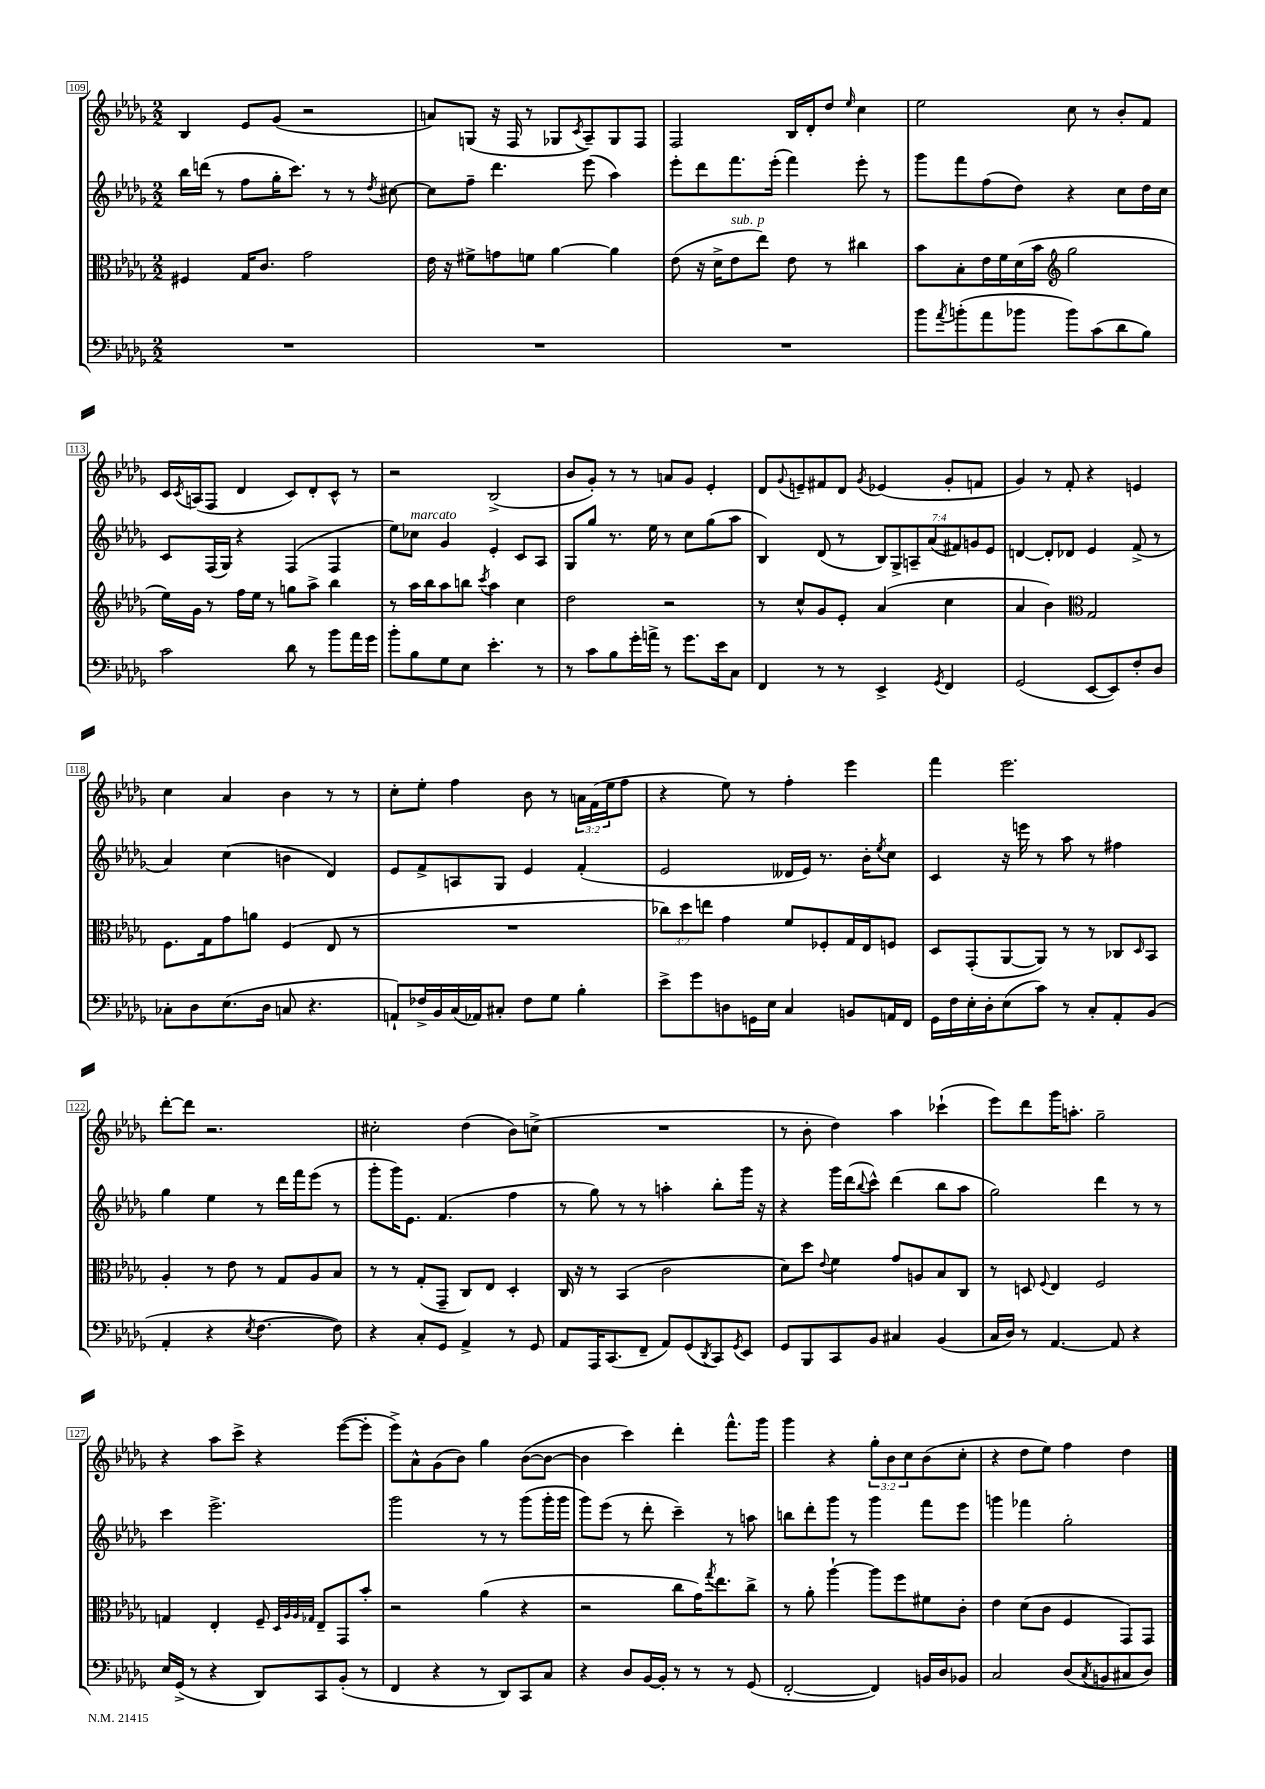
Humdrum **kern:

**kern	**kern	**kern	**kern
*part4	*part3	*part2	*part1
*staff4	*staff3	*staff2	*staff1
*clefF4	*clefC3	*clefG2	*clefG2
*k[b-e-a-d-g-]	*k[b-e-a-d-g-]	*k[b-e-a-d-g-]	*k[b-e-a-d-g-]
*M2/2	*M2/2	*M2/2	*M2/2
=109	=109	=109	=109
1r	4F#X/	16bb-\LL	4B-/
.	.	(16dddn\JJ	.
.	.	8r	.
.	16G-/KL	8ff\L	8e-/L
.	8.c/J	.	.
.	.	16gg-'\K	(8g-/J
.	.	8.ccc\J)	.
.	2g-\	.	2r
.	.	8r	.
.	.	8r	.
.	.	8qdd-/	.
.	.	[8cc#X\	.
=110	=110	=110	=110
1r	16e-\	8cc#\L]	8an/L)
.	16r	.	.
.	8f#X^\L	8ff~\J	(8Gn/J
.	8gn\	4.ddd-\	16r
.	.	.	16F/
.	8fn\J	.	8r
.	[4a-\	.	8G-X/L
.	.	.	8qc/
.	.	(8eee-\	8A-~/)
.	4a-\]	4aa-\)	8G-/
.	.	.	8F/J
=111	=111	=111	=111
1r	(8e-\	8eee-'\L	2F/
.	16r	8ddd-\	.
.	16d-^\KL	.	.
!	!LO:TX:a:i:t=sub. p	!	!
.	8e-\	8.fff\	.
.	8ee-\J)	.	.
.	.	(16eee-'\Jk	.
.	8e-\	4fff\)	16B-/LL
.	.	.	16d-'/J
.	8r	.	8dd-/J
.	.	.	16qqee-/
.	4cc#X\	8eee-'\	4cc\
.	.	8r	.
=112	=112	=112	=112
8b-\L	8b-\L	8ggg-\L	2ee-\
8qa-/	.	.	.
(8bn'\	8B-'\	8fff\	.
8a-\	16e-\L	(8ff\	.
.	16f\	.	.
8b-X\J	(16d-\	8dd-\J)	.
.	16b-\JJ	.	.
*	*clefG2	*	*
8b-\L)	2gg-\	4r	8cc\
(8c\	.	.	8r
8d-\	.	8cc\L	8b-'/L
8B-\J)	.	16dd-\L	8f/J
.	.	16cc\JJ	.
!!LO:LB:g=z
=113	=113	=113	=113
2c\	16ee-\LL)	8c/L	16c/LL
.	.	.	8qc/
.	16g-\JJ	.	(16An/J
.	8r	(16F/L	8F/J
.	.	16G-/JJ)	.
.	16ff\LL	4r	4d-/
.	16ee-\JJ	.	.
.	8r	.	.
8d-\	8ggn\L	(4F/	8c/L)
8r	8aa-^\J	.	8d-'/
8b-\L	4bb-\	4F/	8c^^/J
16a-\L	.	.	8r
16g-\JJ	.	.	.
=114	=114	=114	=114
8b-'\L	8r	8ee-\L)	2r
!	!	!LO:TX:a:i:t=marcato	!
8B-\	16aa-\LL	8cc-X\J	.
.	16bb-\J	.	.
8G-\	8aa-\	4g-/	.
8E-\J	8bbn\J	.	.
.	8qccc/	.	.
4.e-'\	4aa-\	4e-'/	(2B-^/
.	4cc\	8c/L	.
8r	.	8A-/J	.
=115	=115	=115	=115
8r	2dd-\	8G-/L	8b-/L
8c\L	.	8gg-/J	8g-'/J)
8B-\	.	8.r	8r
16g-'\L	.	.	8r
16an^\JJ	.	16ee-\	.
8r	2r	8r	8an/L
8.g-\L	.	8cc\L	8g-/J
.	.	(8gg-\	4e-'/
16e-\k	.	.	.
8C\J	.	8aa-\J	.
=116	=116	=116	=116
4FF/	8r	4B-/)	8d-/L
.	.	.	8qqg-/
.	8cc^^/L	.	8en~/
8r	8g-/	(8d-/	8f#X/
8r	8e-'/J	8r	8d-/J
.	.	.	8qg-/
4EE-^/	(4a-/	14B-/L)	(4e-X/
.	.	14G-^/	.
.	.	14An~/	.
.	.	(14a-/	.
8qGG-/	.	.	.
4FF/	4cc\	.	8g-'/L
.	.	14f#X/)	.
.	.	14gn/	.
.	.	.	8fn/J
.	.	14e-/J	.
=117	=117	=117	=117
(2GG-/	4a-/	[4dn/	4g-/)
.	4b-\)	8d'/L]	8r
.	.	8d-X/J	8f'/
*	*clefC3	*	*
[8EE-/L	2G-/	4e-/	4r
8EE-/])	.	.	.
8F'/	.	(8f^/	4en/
8D-/J	.	8r	.
!!LO:LB:g=z
=118	=118	=118	=118
8C-X'\L	8.F\L	4a-/)	4cc\
8D-\	.	.	.
.	16G-\k	.	.
(8.E-\	8g-\	(4cc\	4a-/
.	8an\J	.	.
16D-\Jk	.	.	.
8Cn/	(4F/	4bn\	4b-\
4.r	.	.	.
.	8E-/	4d-/)	8r
.	8r	.	8r
=119	=119	=119	=119
8AAn`/L)	1r	8e-/L	8cc'\L
16F-X^/L	.	8f^/	8ee-'\J
16BB-/	.	.	.
(16C/	.	8An/	4ff\
16AA-X/J)	.	.	.
8C#X'/J	.	8G-/J	.
8F-\L	.	4e-/	8b-\
8G-\J	.	.	8r
4B-'\	.	(4f'/	24an\LL
.	.	.	(24f\
.	.	.	24ee-\J
.	.	.	8ff\J
=120	=120	=120	=120
8e-^\L	12cc-X\L)	2e-/	4r
.	12dd-\	.	.
8g-\	.	.	.
.	12een\J	.	.
8Dn\	4g-\	.	8ee-\)
16GGn\L	.	.	8r
16E-\JJ	.	.	.
4C/	8f/L	16d--X/LL	4ff'\
.	.	16e-/JJ)	.
.	8F-X'/	8.r	.
8BBn/L	16G-/L	.	4eee-\
.	16E-/J	16b-'\KL	.
.	.	8qee-/	.
16AAn/L	8Fn/J	8cc\J	.
16FF/JJ	.	.	.
=121	=121	=121	=121
16GG-\LL	8D-/L	4c/	4fff\
16F\	.	.	.
16E-'\	(8GG-'/	.	.
16D-'\J	.	.	.
(8E-\	[8AA-/	16r	2.eee-\
.	.	16eeen\	.
8c\J)	8AA-/J])	8r	.
8r	8r	8aa-\	.
8C'/L	8r	8r	.
8AA-'/	8C-X/L	4ff#X\	.
.	16qqD-/	.	.
(8BB-/J	8BB-/J	.	.
!!LO:LB:g=z
=122	=122	=122	=122
4AA-'/	4A-'/	4gg-\	[8ddd-'\L
.	.	.	8ddd-\J]
4r	8r	4ee-\	2.r
.	8e-\	.	.
8qE-/	.	.	.
[4.F\	8r	8r	.
.	8G-/L	16ddd-\LL	.
.	.	16fff\J	.
.	8A-/	(8eee-\J	.
8F\])	8B-/J	8r	.
=123	=123	=123	=123
4r	8r	8ggg-'\L	2cc#X'\
.	8r	16ggg-\K)	.
.	.	8.e-\J	.
8C'/L	(8G-'/L	.	.
8GG-/J	8GG-~/J	(4.f/	.
4AA-^/	8C/L)	.	(4dd-\
.	8E-/J	.	.
8r	4D-'/	4ff\	8b-\L)
8GG-/	.	.	(8ccn^\J
=124	=124	=124	=124
8AA-/L	16C/	8r	1r
.	16r	.	.
16AAA-/K	8r	8gg-\)	.
(8.CC/	.	.	.
.	(4BB-/	8r	.
8FF~/J	.	8r	.
8AA-/L)	2c\	4aan'\	.
(8GG-/	.	.	.
8qDD-/	.	.	.
8CC/)	.	8bb-'\L	.
8qGG-/	.	.	.
8EE-/J	.	16ggg-\Jk	.
.	.	16r	.
=125	=125	=125	=125
8GG-/L	8d-\L)	4r	8r
8BBB-/	8dd-\J	.	8b-'\
.	8qqe-/	.	.
8CC/	4f\	16ggg-\LL	4dd-\)
.	.	(16ddd-\J	.
.	.	8qqbb-/	.
8BB-/J	.	8ccc^^\J)	.
4C#X/	8g-/L	(4ddd-\	4aa-\
.	8An/	.	.
(4BB-/	8B-/	8bb-\L	(4ccc-X`\
.	8C/J	8aa-\J	.
=126	=126	=126	=126
16C/LL	8r	2gg-\)	8eee-\L)
16D-/JJ)	.	.	.
8r	8Dn/	.	8ddd-\
.	8qqF/	.	.
[4.AA-/	4E-/	.	16ggg-\K
.	.	.	8.aan'\J
.	2F/	4ddd-\	2gg-~\
8AA-/]	.	.	.
4r	.	8r	.
.	.	8r	.
!!LO:LB:g=z
=127	=127	=127	=127
16E-/LL	4Gn/	4ccc\	4r
(16GG-^/JJ	.	.	.
8r	.	.	.
4r	4E-'/	2.eee-^\	8aa-\L
.	.	.	8ccc^\J
8DD-/L)	8F~/	.	4r
.	32qqD-/LLL	.	.
.	32qqA-/	.	.
.	32qqA-/	.	.
.	32qqG-X/JJJ	.	.
8CC/	8E-~/L	.	.
(8BB-'/J	8GG-/	.	([8eee-\L
8r	8b-'/J	.	8eee-'\J]
=128	=128	=128	=128
4FF/	2r	2ggg-\	8eee-^\L)
.	.	.	8a-^^\
4r	.	.	(8g-\
.	.	.	8b-\J)
8r	(4a-\	8r	4gg-\
8DD-/L)	.	8r	.
8CC/	4r	(8ggg-\L	([8b-\L
8C/J	.	16ggg-'\L	8b-\J_
.	.	16ggg-\JJ	.
=129	=129	=129	=129
4r	2r	8ggg-\L)	4b-\]
.	.	(8eee-\J	.
8D-/L	.	8r	4ccc\)
[16BB-/L	.	8ddd-'\	.
16BB-'/JJ]	.	.	.
8r	8cc\L	4ccc~\)	4ddd-'\
8r	16g-\K)	.	.
.	8qgg-/	.	.
.	8.ee-\	.	.
8r	.	8r	8.fff^^\L
(8GG-/	8cc^\J	8aan\	.
.	.	.	16ggg-\Jk
=130	=130	=130	=130
[2FF'/	8r	8bbn\L	4ggg-\
.	8a-'\	8ddd-'\	.
.	[4aa-`\	8ggg-\J	4r
.	.	8r	.
4FF/])	8aa-\L]	4ggg-\	12gg-'\L
.	.	.	12b-\
.	8ff\	.	.
.	.	.	12cc\
16BBn/LL	8f#X\	8fff\L	(8b-\
16D-/J	.	.	.
8BB-X/J	8c'\J	8eee-\J	8cc'\J
=131	=131	=131	=131
2C/	4e-\	4gggn\	4r
.	(8d-\L	4fff-X\	8dd-\L
.	8c\J	.	8ee-\J)
(8D-/L	4F/	2gg-'\	4ff\
8qC/	.	.	.
8BBn/	.	.	.
8C#X/	8GG-/L)	.	4dd-\
8D-/J)	8GG-/J	.	.
==	==	==	==
*-	*-	*-	*-
